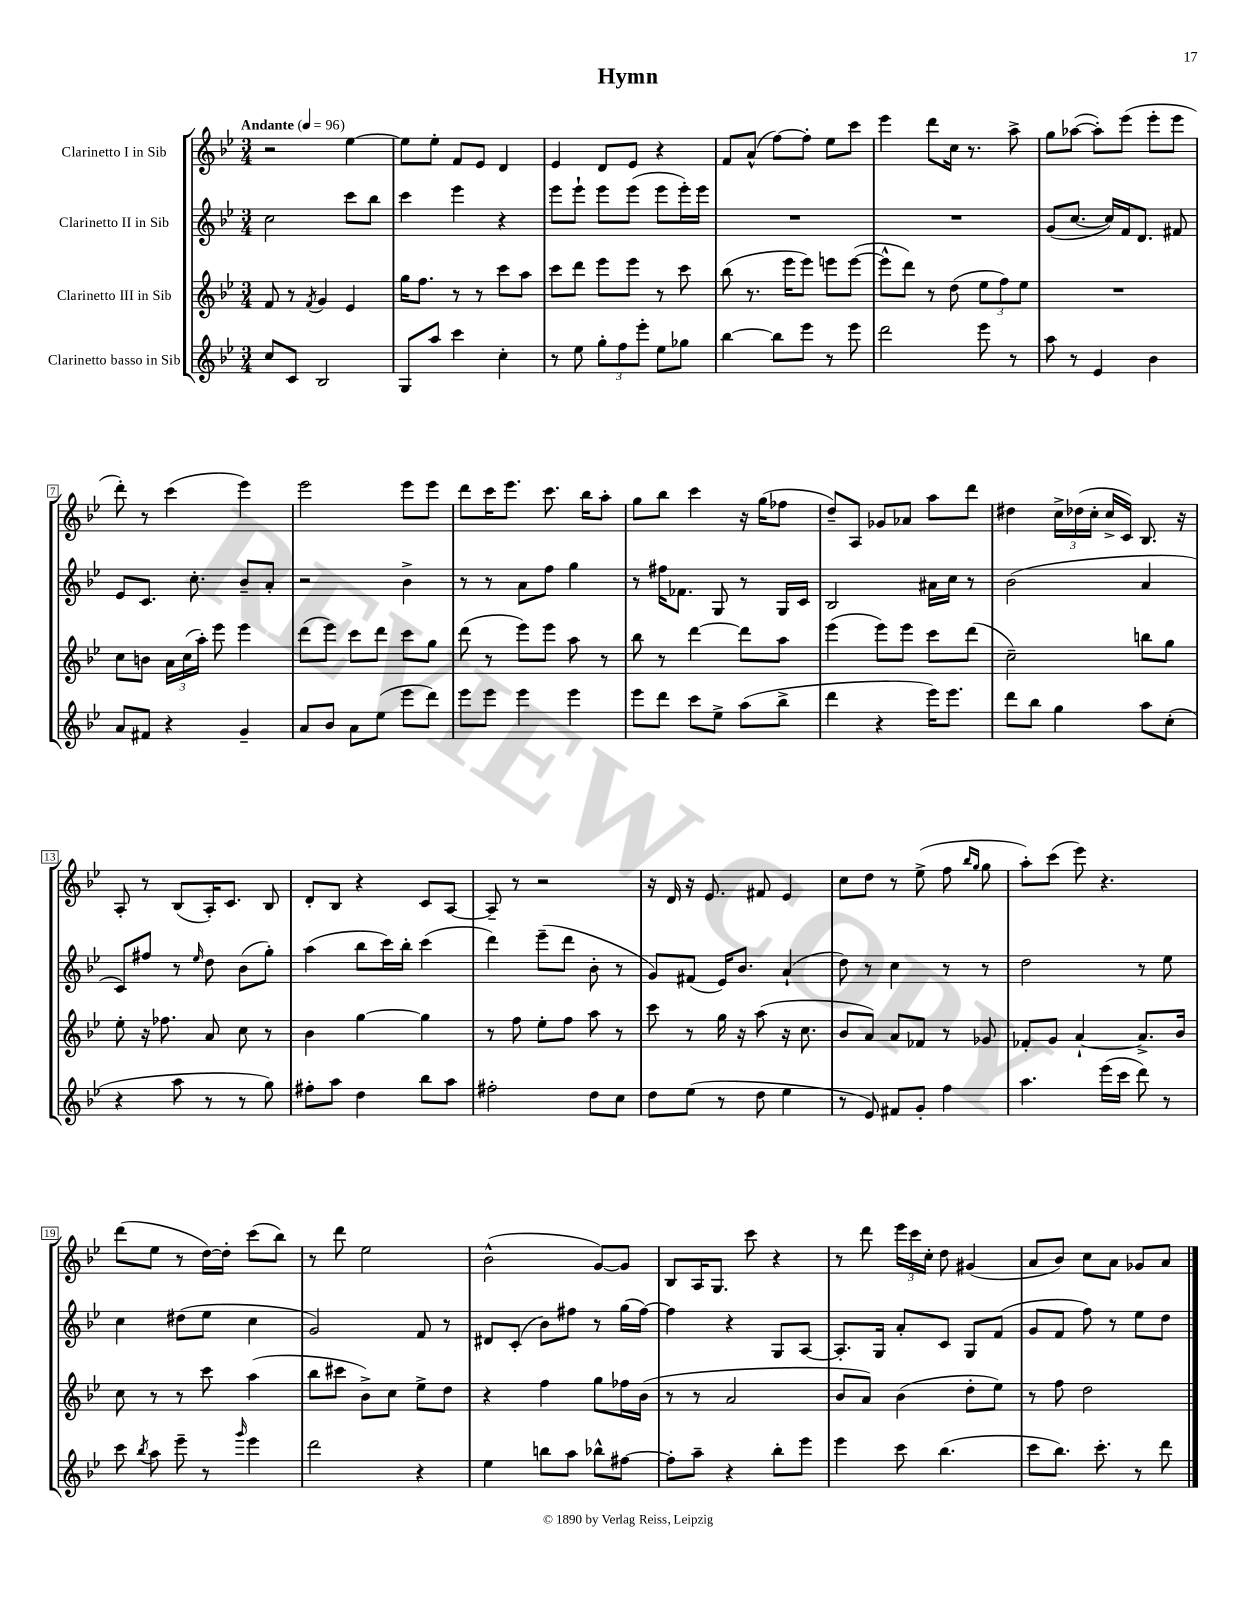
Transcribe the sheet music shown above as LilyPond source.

\header { title = "Hymn" }
<<
\new StaffGroup <<
\new Staff = "s0" \with { instrumentName = "Clarinetto I in Sib" } {
    \clef treble \key bes \major \numericTimeSignature \time 3/4 \tempo "Andante" 4 = 96
    \autoBeamOff r2 ees''4~ |
    ees''8[ ees''8]-. f'8[ ees'8] d'4 |
    ees'4 d'8[ ees'8] r4 |
    f'8[ a'8]-^( f''8[~) f''8]-. ees''8[ c'''8] |
    ees'''4 d'''8[ c''16] r8. a''8-> |
    g''8[ aes''8]~( aes''8[-.) ees'''8]( ees'''8[-. ees'''8] |
    d'''8-.) r8 c'''4( ees'''4) |
    ees'''2 ees'''8[ ees'''8] |
    d'''8[ c'''16 ees'''8.] c'''8. bes''16[ a''8]-. |
    g''8[ bes''8] c'''4 r16 g''16[( fes''8] |
    d''8[--) a8] ges'8[ aes'8] a''8[ d'''8] |
    dis''4 \tuplet 3/2 { c''16[-> des''16( c''16]-. } c''16[-> c'16]) bes8. r16 |
    a8-. r8 bes8[( a16-.) c'8.] bes8 |
    d'8[-. bes8] r4 c'8[ a8]~ |
    a8-- r8 r2 |
    r16 d'16 r16 ees'8. fis'8 ees'4 |
    c''8[ d''8] r8 ees''8->( f''8 \grace { bes''16[ g''16] } g''8 |
    a''8[-.) c'''8]( ees'''8) r4. |
    d'''8[( ees''8] r8 d''16[~) d''16]-. c'''8[( bes''8]) |
    r8 d'''8 ees''2 |
    bes'2-^( g'8[~) g'8] |
    bes8[ a16 g8.] c'''8 r4 |
    r8 d'''8 \tuplet 3/2 { ees'''16[ c'''16 c''16]-. } d''8 gis'4( |
    a'8[ bes'8]) c''8[ a'8] ges'8[ a'8] \bar "|." |
}
\new Staff = "s1" \with { instrumentName = "Clarinetto II in Sib" } {
    \clef treble \key bes \major \numericTimeSignature \time 3/4
    \autoBeamOff c''2 c'''8[ bes''8] |
    c'''4 ees'''4 r4 |
    ees'''8[ ees'''8]-! ees'''8[ ees'''8]( ees'''8[ ees'''16-.) ees'''16] |
    R2. |
    R2. |
    g'8[( c''8.]~ c''16[) f'16 d'8.] fis'8 |
    ees'8[ c'8.] c''8.-. bes'8[-- a'8]-. |
    r2 bes'4-> |
    r8 r8 a'8[ f''8] g''4 |
    r8 fis''16[ fes'8.] g8 r8 g16[ c'16] |
    bes2 ais'16[ c''16] r8 |
    bes'2( a'4 |
    c'8[) fis''8] r8 \grace { ees''16 } d''8 bes'8[( g''8]-.) |
    a''4( bes''8[ c'''16) bes''16]-. c'''4( |
    d'''4) ees'''8[--( d'''8] bes'8-. r8 |
    g'8[) fis'8]( ees'16[) bes'8.] a'4-!( |
    d''8) r8 c''4 r8 r8 |
    d''2 r8 ees''8 |
    c''4 dis''8[( ees''8] c''4 |
    g'2) f'8 r8 |
    dis'8[ c'8]-.( bes'8[) fis''8] r8 g''16[( fis''16]~) |
    fis''4 r4 g8[ a8]~ |
    a8.[-. g16] a'8[-. c'8] g8[ f'8]( |
    g'8[ f'8] f''8) r8 ees''8[ d''8] \bar "|." |
}
\new Staff = "s2" \with { instrumentName = "Clarinetto III in Sib" } {
    \clef treble \key bes \major \numericTimeSignature \time 3/4
    \autoBeamOff f'8 r8 \acciaccatura { f'8 } g'4 ees'4 |
    g''16[ f''8.] r8 r8 c'''8[ a''8] |
    c'''8[ d'''8] ees'''8[ ees'''8] r8 c'''8 |
    bes''8( r8. ees'''16[ ees'''8]) e'''8[ e'''8]~( |
    e'''8[-^ d'''8]) r8 d''8( \tuplet 3/2 { ees''8[ f''8) ees''8] } |
    R2. |
    c''8[ b'8] \tuplet 3/2 { a'16[ c''16( a''16]-.) } ees'''8 ees'''4 |
    d'''8[( ees'''8]) c'''8[ d'''8] c'''8[ g''8] |
    d'''8( r8 ees'''8[) ees'''8] a''8 r8 |
    bes''8 r8 d'''4~ d'''8[ a''8] |
    ees'''4( ees'''8[) ees'''8] c'''8[ d'''8]( |
    c''2--) b''8[ g''8] |
    ees''8-. r16 fes''8. a'8 c''8 r8 |
    bes'4 g''4~ g''4 |
    r8 f''8 ees''8[-. f''8] a''8 r8 |
    c'''8 r8 g''16 r16 a''8( r16 c''8. |
    bes'8[ a'8]) a'8[ fes'8] r8 ges'8 |
    fes'8[-. g'8] a'4~-! a'8.[-> bes'16] |
    c''8 r8 r8 c'''8 a''4( |
    bes''8[ cis'''8] bes'8[->) c''8] ees''8[-> d''8] |
    r4 f''4 g''8[ fes''16 bes'16]( |
    r8 r8 a'2 |
    bes'8[ a'8]) bes'4( d''8[-. ees''8]) |
    r8 f''8 d''2 \bar "|." |
}
\new Staff = "s3" \with { instrumentName = "Clarinetto basso in Sib" } {
    \clef treble \key bes \major \numericTimeSignature \time 3/4
    \autoBeamOff c''8[ c'8] bes2 |
    g8[ a''8] c'''4 c''4-. |
    r8 ees''8 \tuplet 3/2 { g''8[-. f''8 ees'''8]-. } ees''8[ ges''8] |
    bes''4~ bes''8[ ees'''8] r8 ees'''8 |
    d'''2 ees'''8 r8 |
    a''8 r8 ees'4 bes'4 |
    a'8[ fis'8] r4 g'4-- |
    a'8[ bes'8] a'8[ ees''8]( ees'''8[ d'''8]) |
    ees'''8[ ees'''8] ees'''4 ees'''4 |
    ees'''8[ d'''8] c'''8[ ees''8]-> a''8[( bes''8]-> |
    d'''4 r4 ees'''16[) ees'''8.] |
    d'''8[ bes''8] g''4 a''8[ c''8]-.( |
    r4 a''8 r8 r8 g''8) |
    fis''8[-. a''8] d''4 bes''8[ a''8] |
    fis''2-. d''8[ c''8] |
    d''8[ ees''8]( r8 d''8 ees''4 |
    r8 ees'8) fis'8[ g'8]-. f''4 |
    a''4. ees'''16[( c'''16] d'''8) r8 |
    c'''8 \acciaccatura { bes''8 } a''8 ees'''8-- r8 \grace { g'''16 } ees'''4 |
    d'''2 r4 |
    ees''4 b''8[ a''8] bes''8[-^ fis''8]~ |
    fis''8[-. a''8]-- r4 bes''8[-. ees'''8] |
    ees'''4 c'''8 bes''4.( |
    c'''8[ bes''8.]) c'''8.-. r8 d'''8 \bar "|." |
}
>>
>>
\layout { \context { \Score \override BarNumber.stencil = #(make-stencil-boxer 0.1 0.3 ly:text-interface::print) } }
